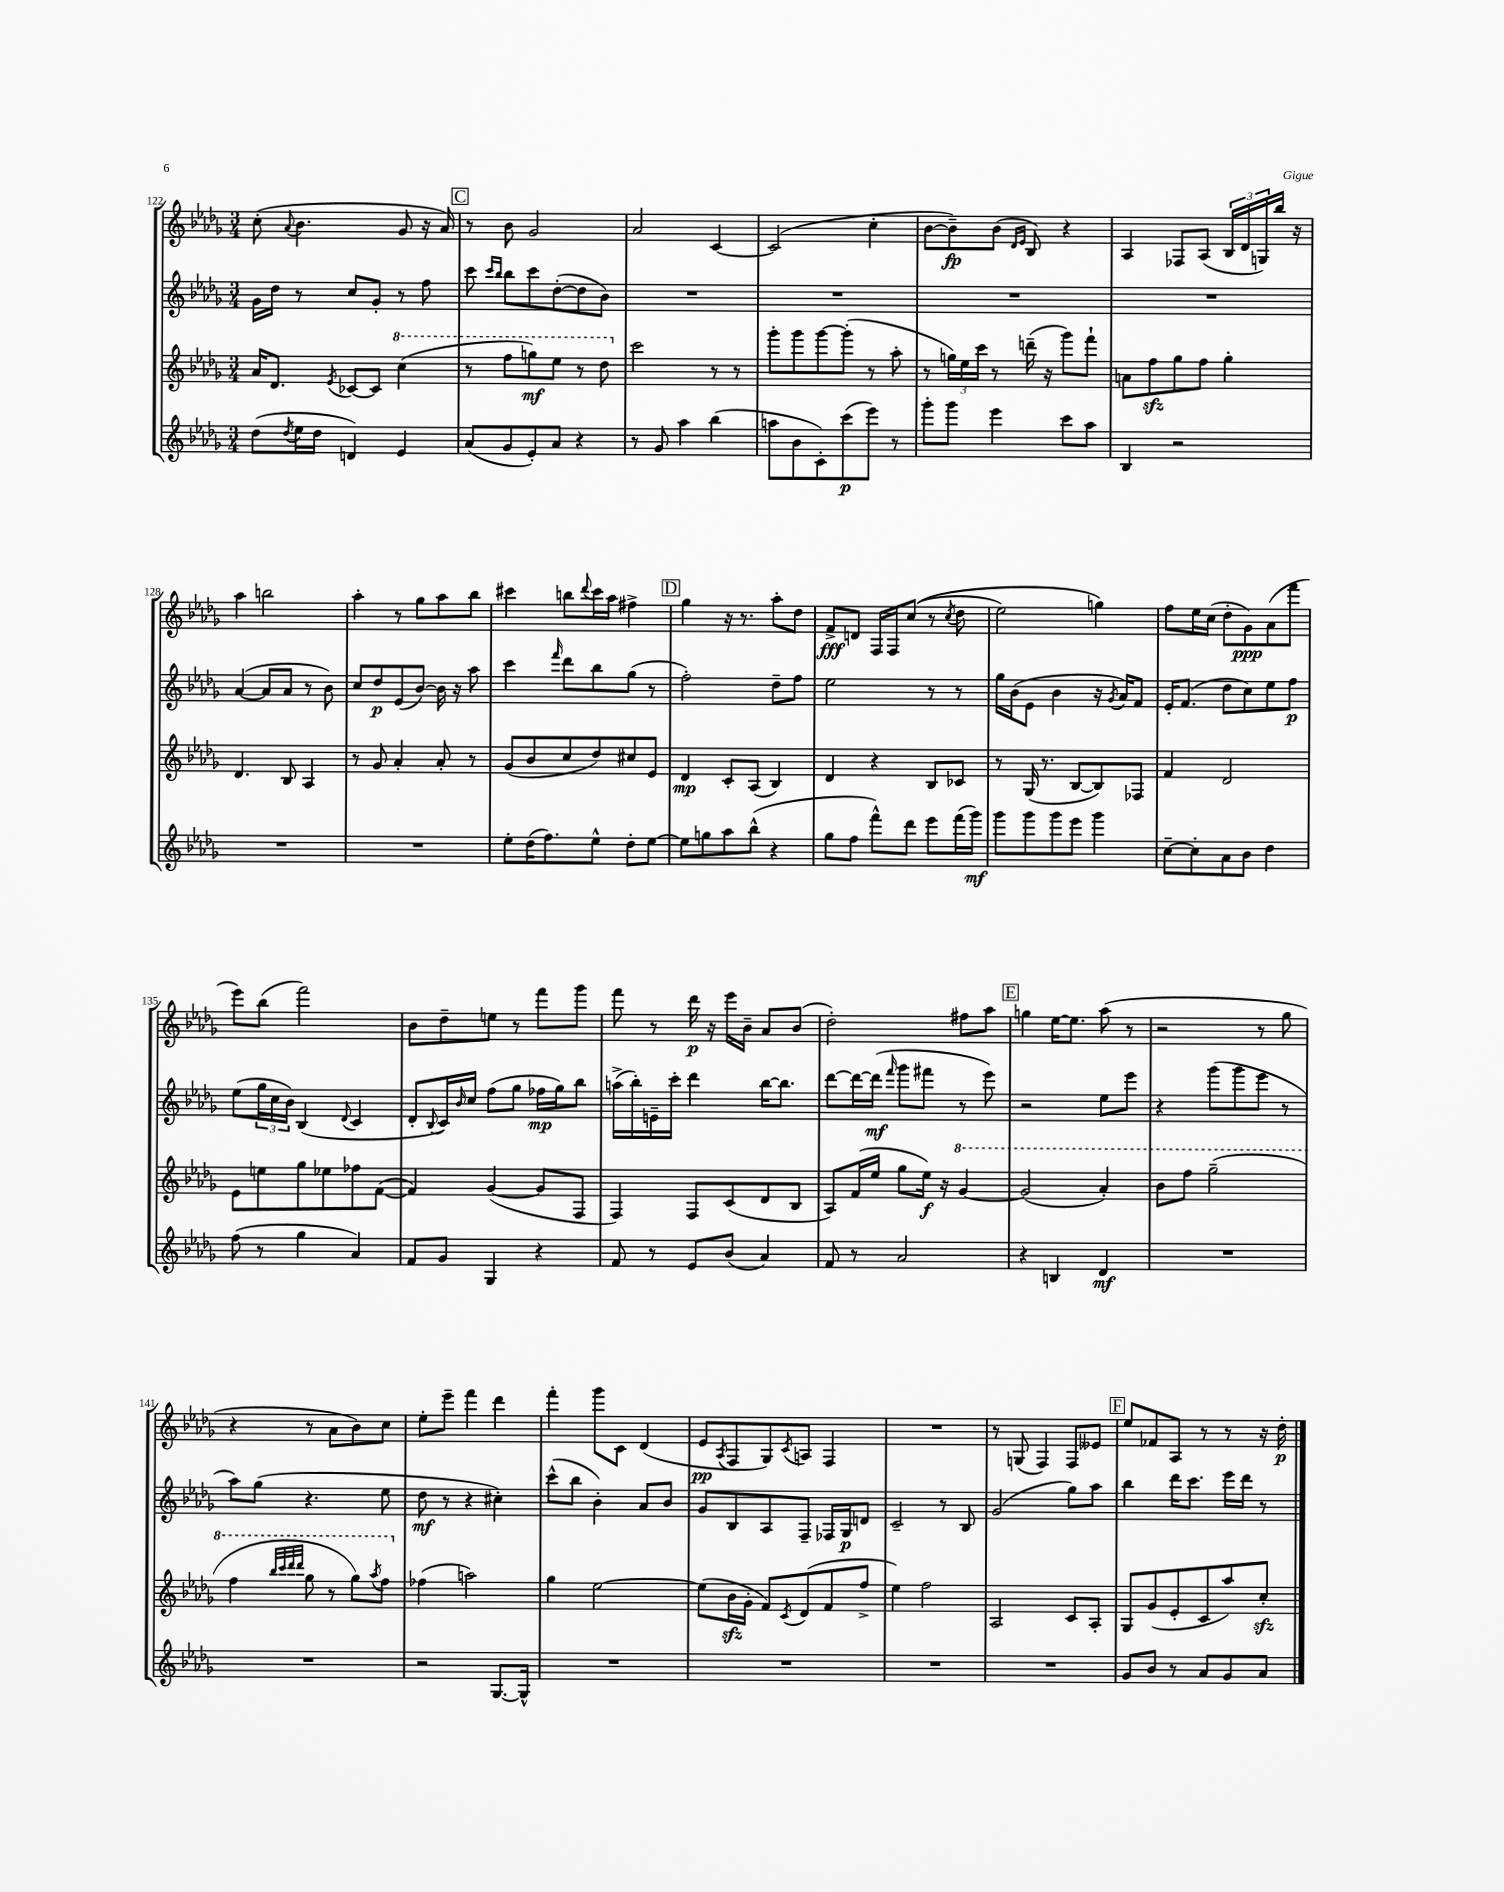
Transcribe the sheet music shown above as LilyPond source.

<<
\new StaffGroup <<
\new Staff = "s0" {
    \clef treble \key des \major \numericTimeSignature \time 3/4
    c''8-.( \appoggiatura { aes'8 } bes'4. ges'8 r16 aes'16) |
    \mark \markup { \box "C" } r8 bes'8 ges'2 |
    aes'2 c'4~ |
    c'2( c''4-. |
    bes'8~ bes'8--\fp) bes'8( \grace { des'16 ees'16 } bes8) r4 |
    aes4 fes8 aes8( \tuplet 3/2 { bes16 des'16 g16) } bes''16 r16 |
    aes''4 b''2 |
    aes''4-. r8 ges''8 aes''8 bes''8 |
    cis'''4 b''8 \appoggiatura { des'''8 } cis'''16 aes''16 fis''4-> |
    \mark \markup { \box "D" } ges''4 r16 r8. aes''8-. des''8 |
    f'8->\fff d'8 f16 f16 c''8(\( r8 \acciaccatura { c''8 } des''8 |
    ees''2) g''4\) |
    f''8 ees''16 c''16( des''8-. ges'8\ppp) aes'8( f'''8 |
    ees'''8) bes''8( f'''2) |
    bes'8 des''8-- e''8 r8 f'''8 ges'''8 |
    f'''8 r8 des'''16\p r16 ees'''16 bes'16-- aes'8 bes'8( |
    des''2-.) fis''8 aes''8 |
    \mark \markup { \box "E" } g''4 ees''16~ ees''8. aes''8( r8 |
    r2 r8 ges''8 |
    r4 r8 aes'8 bes'8) c''8 |
    ees''8-. ees'''8-- f'''4 des'''4 |
    f'''4-. ges'''8 c'8 des'4( |
    ees'8\pp \acciaccatura { aes8 } f8 ges8) \acciaccatura { c'8 } a8 f4 |
    R2. |
    r8 g8( f4) f8 eeses'8 |
    \mark \markup { \box "F" } ees''8 fes'8 aes8 r8 r8 r16 des''16-.\p \bar "|." |
}
\new Staff = "s1" {
    \clef treble \key des \major \numericTimeSignature \time 3/4
    ges'16 des''16 r8 c''8 ges'8-. r8 f''8 |
    \mark \markup { \box "C" } c'''8 \grace { c'''16 bes''16 } bes''8 c'''8 des''8~-.( des''8 bes'8) |
    R2. |
    R2. |
    R2. |
    R2. |
    aes'4~( aes'8 aes'8 r8 bes'8) |
    c''8 des''8\p ees'8( bes'8~) bes'16 r16 aes''8 |
    c'''4 \grace { f'''16 } des'''8 bes''8 ges''8( r8 |
    \mark \markup { \box "D" } f''2-.) des''8-- f''8 |
    ees''2 r8 r8 |
    ges''16 bes'16( ees'8 bes'4 r16 \acciaccatura { ges'8 } aes'16) f'8 |
    ees'16-. f'8.( des''8 c''8) ees''8 f''8\p |
    ees''8( \tuplet 3/2 { ges''16 c''16 bes'16) } bes4( \appoggiatura { des'8 } c'4 |
    des'8-. \appoggiatura { bes8 } c'16) \grace { bes'16 } c''16 f''8( ges''8 fes''16\mp ges''16) bes''8 |
    a''16->( bes''16-.) e'16-- c'''16-. des'''4 bes''16~ bes''8. |
    des'''8~ des'''16~ des'''16\mf( \grace { f'''16 } ges'''8 fis'''8 r8 ees'''8) |
    \mark \markup { \box "E" } r2 ees''8 ees'''8 |
    r4 ges'''8( ges'''8 ees'''8 r8 |
    aes''8) ges''8( r4. ees''8 |
    des''8\mf r8 r4 cis''4-.) |
    c'''8-^( bes''8 bes'4-.) aes'8 bes'8 |
    ges'8 bes8 aes8 f8-- fes16 ges16\p d'8 |
    c'2-- r8 bes8 |
    ges'2( ges''8) aes''8 |
    \mark \markup { \box "F" } bes''4 des'''16 c'''8. ees'''16 des'''16 r8 \bar "|." |
}
\new Staff = "s2" {
    \clef treble \key des \major \numericTimeSignature \time 3/4
    aes'16 des'8. \acciaccatura { ees'8 } ces'8~ ces'8 \ottava #1 c'''4( |
    \mark \markup { \box "C" } r8 f'''8 g'''8\mf) ees'''8 r8 des'''8 \ottava #0 |
    c'''2 r8 r8 |
    ges'''8-. ges'''8 ges'''8~ ges'''8-.( r8 aes''8-. |
    r8 \tuplet 3/2 { g''16) ees''16 c'''16 } r8 d'''16--( r16 ges'''8) f'''8-! |
    a'8 f''8\sfz ges''8 f''8 ges''4-. |
    des'4. bes8 aes4 |
    r8 ges'8 aes'4-. aes'8-. r8 |
    ges'8( bes'8 c''8 des''8) cis''8 ees'8 |
    \mark \markup { \box "D" } des'4\mp c'8-. aes8( bes4) |
    des'4 r4 bes8 ces'8 |
    r8 ges16( r8. bes8~ bes8) fes8 |
    f'4 des'2 |
    ees'8 e''8 ges''8 ees''8 fes''8 f'8~( |
    f'4) ges'4~( ges'8 f8 |
    f4) f8 c'8( des'8 bes8 |
    aes8) f'16( ees''16 ges''8 ees''16\f) r16 \ottava #1 ges''4~ |
    \mark \markup { \box "E" } ges''2( aes''4-.) |
    bes''8 f'''8 ges'''2--( |
    f'''4 \grace { bes'''32 c''''32 des''''32 des''''32 } ges'''8 r8 ges'''8) \acciaccatura { aes'''8 } f'''8 \ottava #0 |
    fes''4( a''2) |
    ges''4 ees''2~ |
    ees''8( bes'16\sfz ges'16-. f'8) \acciaccatura { c'8 } des'8( f'8 f''8-> |
    ees''4) f''2 |
    aes2 c'8 aes8-. |
    \mark \markup { \box "F" } ges8 ges'8( ees'8-. c'8 aes''8) c''8-.\sfz \bar "|." |
}
\new Staff = "s3" {
    \clef treble \key des \major \numericTimeSignature \time 3/4
    des''8( \acciaccatura { des''8 } ees''16 des''16 d'4) ees'4 |
    \mark \markup { \box "C" } aes'8( ges'8 ees'8-.) aes'8 r4 |
    r8 ges'8 aes''4 bes''4( |
    a''8 bes'8 c'8-.) c'''8\p( ees'''8) r8 |
    ges'''8-. ges'''8 ees'''4 c'''8 aes''8 |
    bes4 r2 |
    R2. |
    R2. |
    ees''8-. des''16( f''8.) ees''8-^ des''8-. ees''8~ |
    \mark \markup { \box "D" } ees''8 g''8 aes''8 bes''8-^( r4 |
    ges''8 f''8 f'''8-^) des'''8 ees'''8 f'''16( ges'''16\mf) |
    ges'''8 ges'''8 ges'''8 ees'''8 ges'''4 |
    c''8~-- c''8-. aes'8 bes'8 des''4 |
    f''8( r8 ges''4 aes'4) |
    f'8 ges'8 ges4 r4 |
    f'8 r8 ees'8 bes'8( aes'4) |
    f'8 r8 aes'2 |
    \mark \markup { \box "E" } r4 b4 des'4\mf |
    R2. |
    R2. |
    r2 ges8.~ ges16-^ |
    R2. |
    R2. |
    R2. |
    R2. |
    \mark \markup { \box "F" } ges'8 bes'8 r8 aes'8 ges'8 aes'8 \bar "|." |
}
>>
>>
\layout { \context { \Score currentBarNumber = #122 } }
